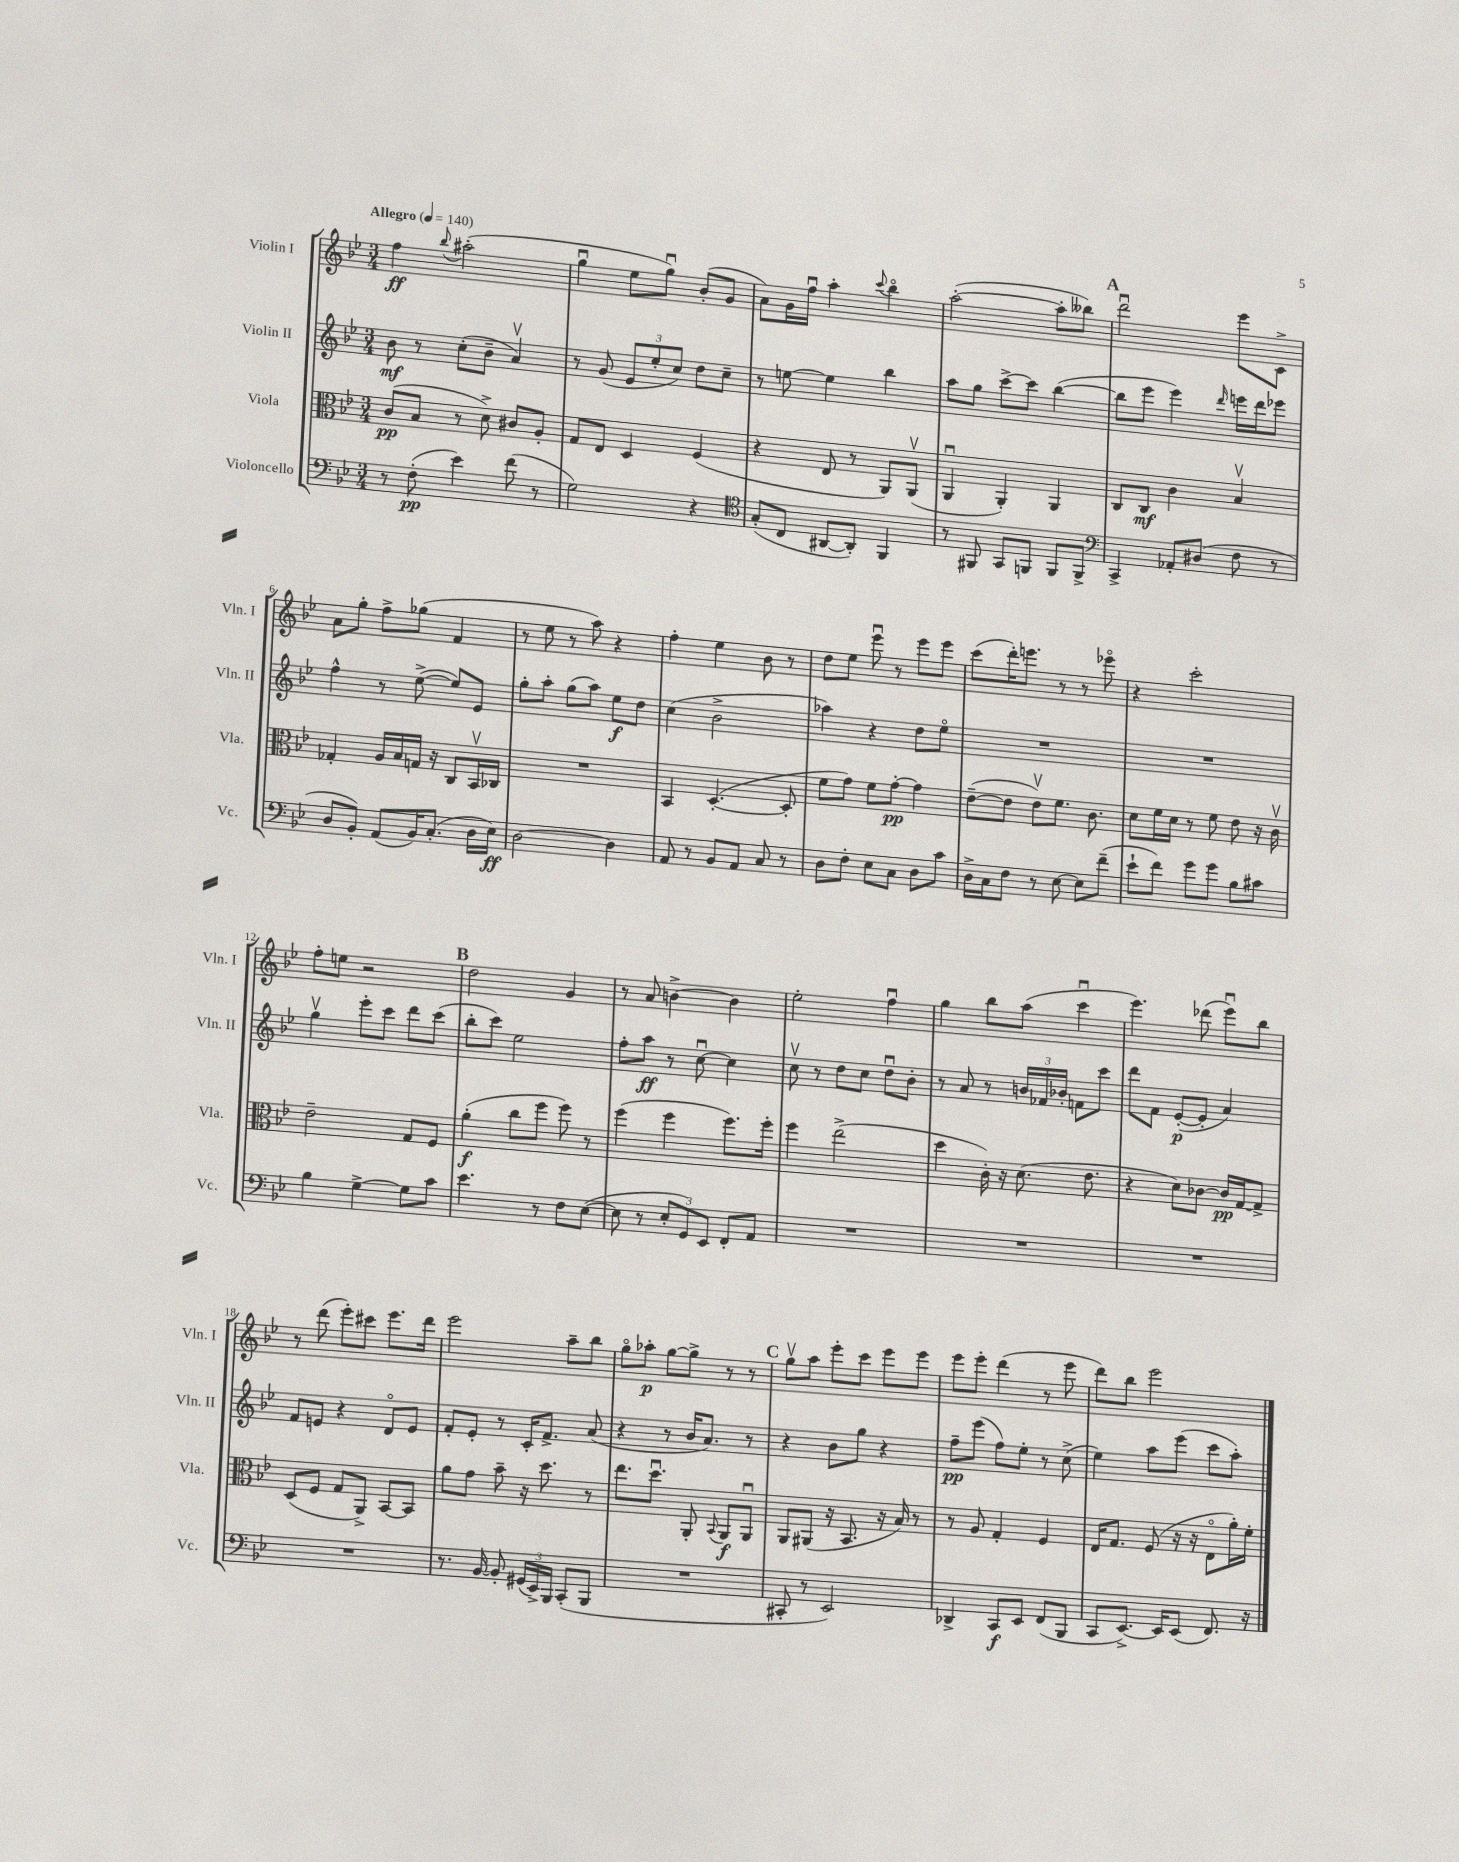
<<
\new StaffGroup <<
\new Staff = "s0" \with { instrumentName = "Violin I" shortInstrumentName = "Vln. I" } {
    \clef treble \key bes \major \numericTimeSignature \time 3/4 \tempo "Allegro" 4 = 140
    \autoBeamOff f''4\ff \appoggiatura { bes''8 } ais''2-.( |
    g''4\downbow ees''8[ g''8]\downbow) bes'8[-.( g'8] |
    a'8[) g'16 f''16]\downbow a''4-. \appoggiatura { c'''8 } bes''4\flageolet |
    a''2~-.( a''8[-. beses''8]) |
    \mark \markup { \bold "A" } d'''2\downbow ees'''8[ c'8]-> |
    a'8[ g''8]-. f''8[-> ges''8]( f'4 |
    r8 ees''8 r8 a''8) r4 |
    f''4-. ees''4 bes'8 r8 |
    d''8[ ees''8] ees'''8\downbow r8 ees'''8[ ees'''8] |
    c'''8[( d'''16-.) e'''8.] r8 r8 ees'''8\flageolet |
    r4 c'''2-. |
    f''8[-. e''8] r2 |
    \mark \markup { \bold "B" } d''2 g'4 |
    r8 a'8 b'4~-> b'4 |
    ees''2-. f''4\downbow |
    g''4 bes''8[ a''8]( c'''4\downbow |
    ees'''4.) des'''8( ees'''8[\downbow) bes''8] |
    r8 d'''8( ees'''8[-.) cis'''8] ees'''8.[ d'''16] |
    ees'''2 a''8[-- bes''8] |
    g''8[\flageolet aes''8]-.\p g''8[~ g''8]-> r8 r8 |
    \mark \markup { \bold "C" } g''8[\upbow a''8] ees'''8[-. c'''8] ees'''8[ ees'''8] |
    ees'''8[ ees'''8]-. d'''4( r8 ees'''8 |
    d'''8[) bes''8] ees'''2 \bar "|." |
}
\new Staff = "s1" \with { instrumentName = "Violin II" shortInstrumentName = "Vln. II" } {
    \clef treble \key bes \major \numericTimeSignature \time 3/4
    \autoBeamOff bes'8\mf r8 c''8[-.( bes'8]-- a'4\upbow) |
    r8 g'8( \tuplet 3/2 { ees'8[ ees''8-. c''8]) } d''8[ c''8]-- |
    r8 e''8~ e''4 bes''4 |
    a''8[ g''8] c'''8[~-> c'''8] bes''4~( |
    \mark \markup { \bold "A" } bes''8[ ees'''8] ees'''4) \grace { d'''16 } e'''16[ d'''16 ees'''8] |
    f''4-^ r8 ees''8~->( ees''8[) ees'8] |
    g''8[-. a''8]-. g''8[( a''8]) ees''8[\f d''8] |
    c''4( bes'2-> |
    aes''4) r4 d''8[ ees''8]\flageolet |
    R2. |
    R2. |
    g''4\upbow ees'''8[-. c'''8] d'''8[ c'''8]( |
    \mark \markup { \bold "B" } bes''8[-. c'''8]) ees''2 |
    f''8[-. a''8]\ff r8 c''8~\downbow c''4 |
    c''8\upbow r8 d''8[ c''8] d''8[\downbow bes'8]-. |
    r8 a'8 r8 \tuplet 3/2 { b'16[ fes'16 bes'16]-. } f'8[ c'''8] |
    d'''8[ f'8] ees'8[~-.\p( ees'8]-. a'4) |
    f'8[ e'8] r4 d'8[\flageolet e'8] |
    f'8[-. ees'8]-. r8 c'16[-. f'8.]-> a'8( |
    r4 r8 bes'16[ a'8.]) r8 |
    \mark \markup { \bold "C" } r4 bes'8[ g''8] r4 |
    f''8[--\pp ees'''8]( f''8[) ees''8]-. r8 c''8->( |
    ees''4) a''8[ ees'''8]( c'''8[ a''8]-.) \bar "|." |
}
\new Staff = "s2" \with { instrumentName = "Viola" shortInstrumentName = "Vla." } {
    \clef alto \key bes \major \numericTimeSignature \time 3/4
    \autoBeamOff c'8[\pp( bes8] r8 d'8->) cis'8[ a8]-. |
    g8[ ees8] d4 f4( |
    r4 ees8 r8 a,8[) a,8]\upbow( |
    a,4\downbow a,4-.) a,4 |
    \mark \markup { \bold "A" } c8[ c8]\mf c'4 bes4\upbow |
    ges4-. a16[ bes16 g16] r16 c8[ bes,16\upbow ces16] |
    R2. |
    bes,4 d4.~-.( d8-. |
    f'8[ g'8]) f'8[ g'8]~-.\pp g'4 |
    ees'8[~--( ees'8] ees'8[\upbow) f'8.] c'8. |
    d'8[ f'16 d'16] r8 f'8 ees'8 r16 c'16\upbow |
    ees'2-- g8[ f8] |
    \mark \markup { \bold "B" } a'4-.\f( c''8[ f''8] f''8) r8 |
    f''4( f''4 f''8.[) f''16]-. |
    f''4 ees''2->( |
    d''4 c'16-.) r16 d'8.( ees'8. |
    r4 d'8[) ces'8]~ ces'16[\pp g16~ g8]-> |
    d8[( f8] g8[ a,8]->) bes,8[~ bes,8] |
    a'8[ g'8] bes'8-- r16 d''8. r8 |
    ees''8.[ d''8.]\downbow a,8-. \appoggiatura { bes,8 } a,8[\f a,8]\downbow |
    \mark \markup { \bold "C" } a,8[ ais,8]( r16 bes,8. r16 bes16) r8 |
    r8 a8 g4-. f4 |
    ees16[ g8.] f8( r16 r16 ees8[\flageolet a'16-.) f'16]-. \bar "|." |
}
\new Staff = "s3" \with { instrumentName = "Violoncello" shortInstrumentName = "Vc." } {
    \clef bass \key bes \major \numericTimeSignature \time 3/4
    \autoBeamOff r8 f8-.\pp( ees'4) f'8( r8 |
    g2) r4 |
    \clef tenor g8[-.( c8] ais,8[~ ais,8]-.) f,4 |
    r8 fis,8 g,8[ f,8] f,8[ f,8]-> |
    \mark \markup { \bold "A" } \clef bass c,4-> aes,8[-. dis8]( f8 r8 |
    d8[ bes,8]-.) a,8[( bes,16) c8.]-.( d16[ ees16]\ff) |
    d2~ d4 |
    a,8 r8 bes,8[ a,8] c8 r8 |
    d8[ f8]-. ees8[ c8] d8[ c'8] |
    d16[-> c16 f8] r8 ees8~ ees8[ f'8]--( |
    ees'8[-! f'8]) g'8[ g'8] bes8[ cis'8] |
    bes4 g4~-> g8[ c'8] |
    \mark \markup { \bold "B" } ees'4. r8 f8[ ees8]~( |
    ees8 r8 \tuplet 3/2 { ees8[-. g,8) ees,8] } f,8[-. a,8] |
    R2. |
    R2. |
    R2. |
    R2. |
    r8. bes,16~ bes,8-. \tuplet 3/2 { gis,16[( ees,16->) bes,,16] } c,8[-.( bes,,8] |
    R2. |
    \mark \markup { \bold "C" } cis,8-. r8 ees,2) |
    des,4-> c,8[\f ees,8] f,8[( bes,,8] |
    c,8[ ees,8.]~->) ees,16[ ees,8]( f,8.) r16 \bar "|." |
}
>>
>>
